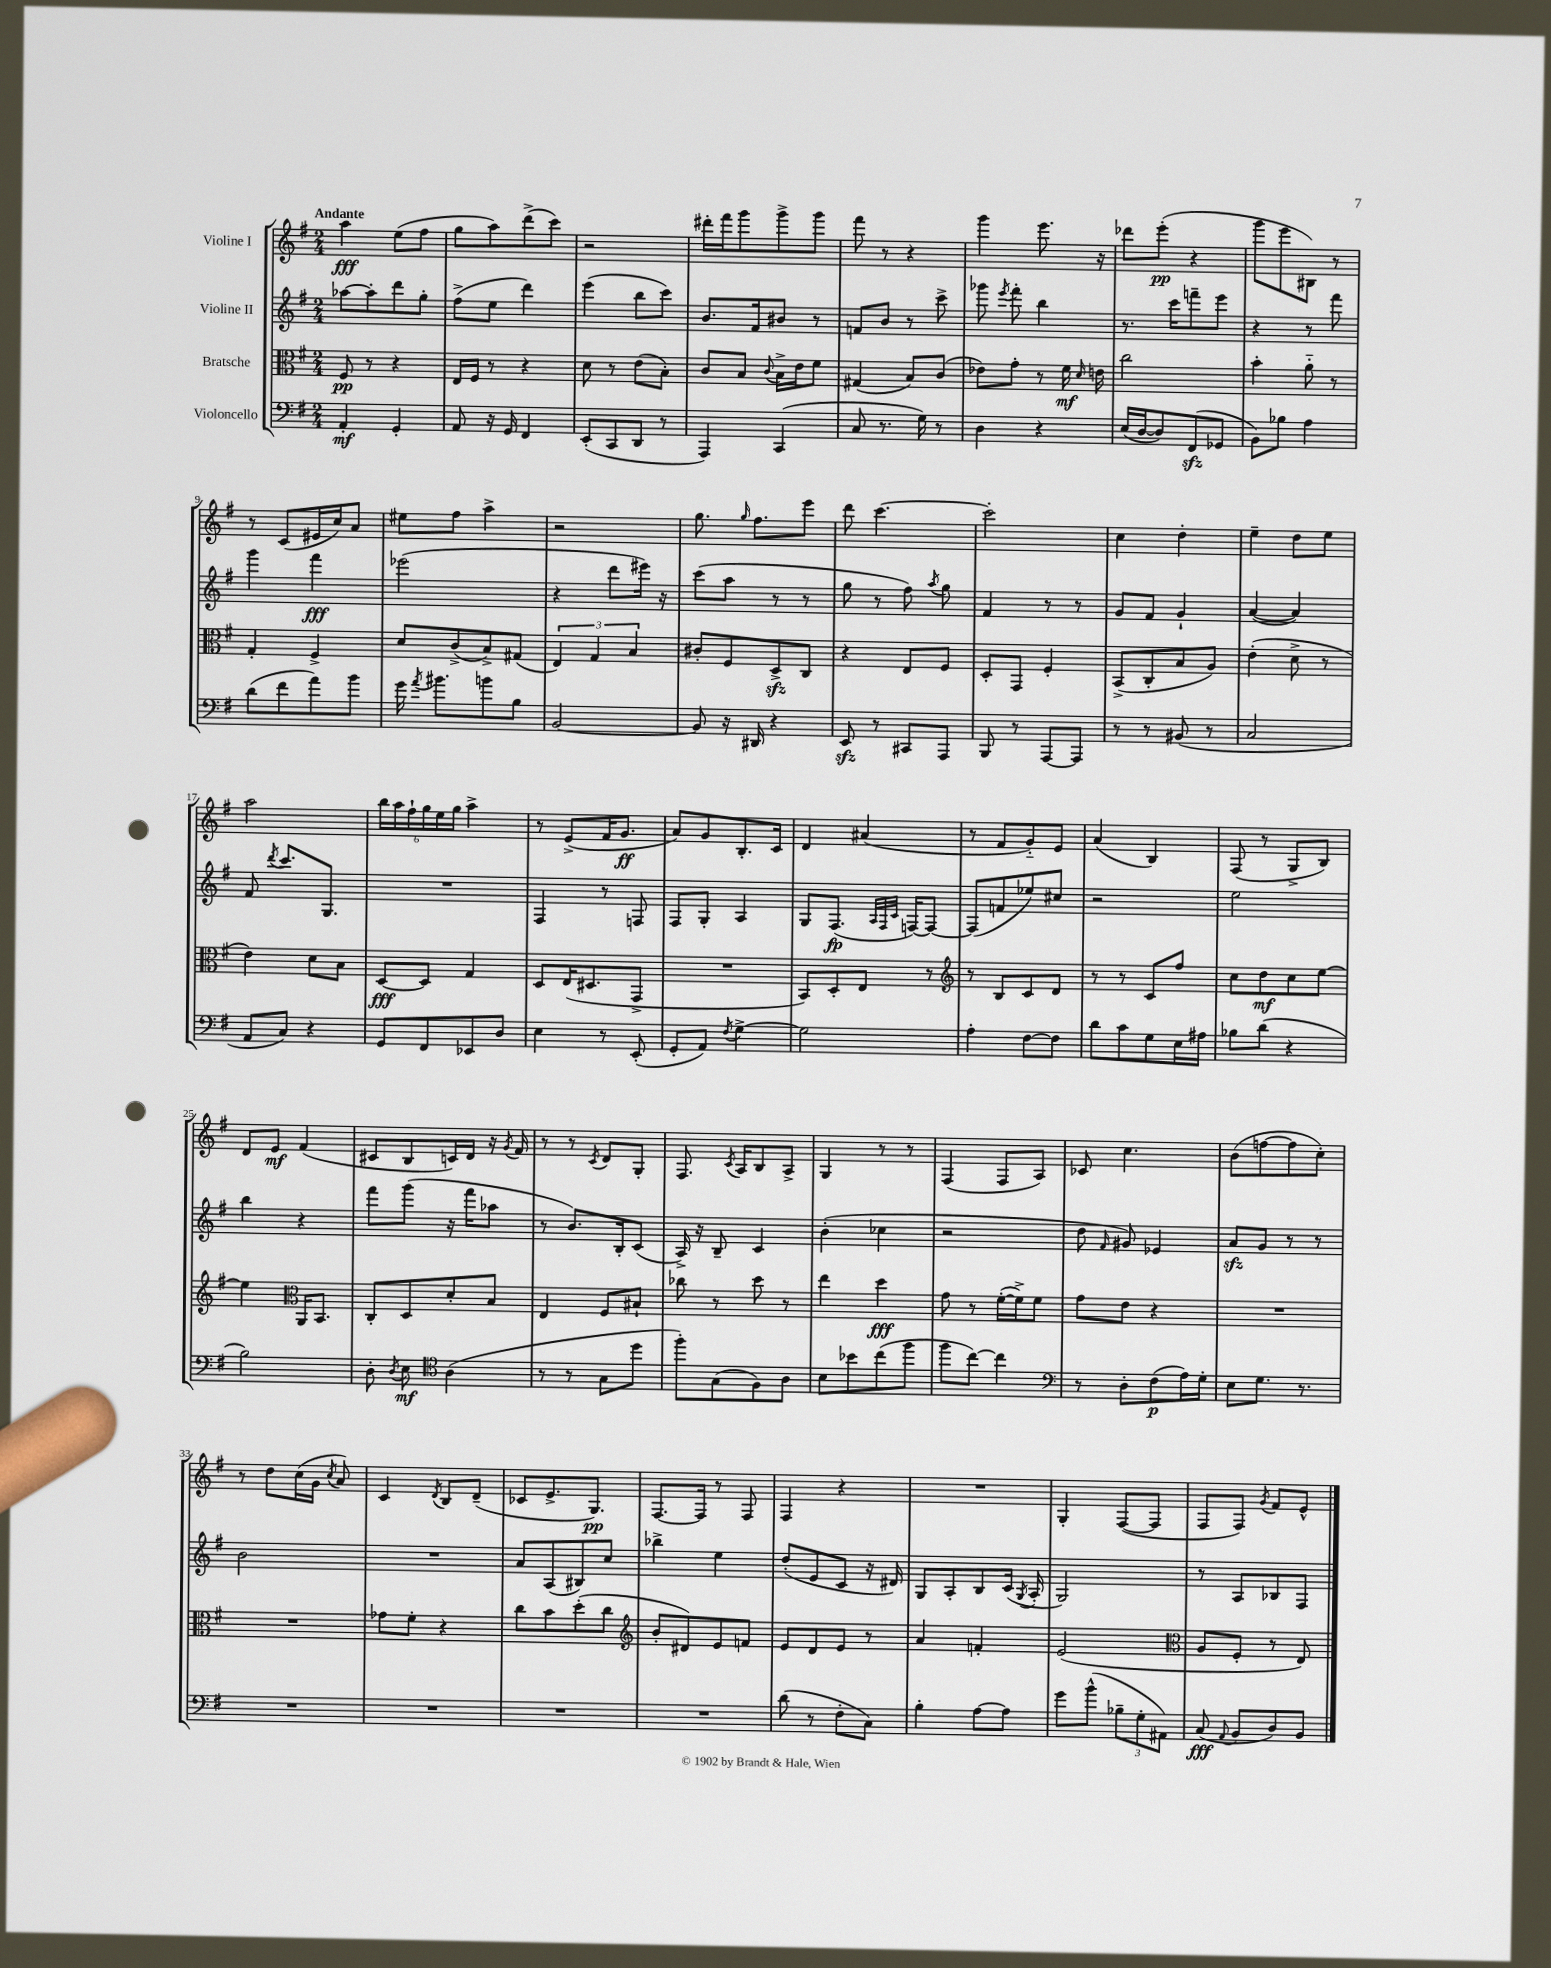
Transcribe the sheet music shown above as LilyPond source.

<<
\new StaffGroup <<
\new Staff = "s0" \with { instrumentName = "Violine I" } {
    \clef treble \key g \major \numericTimeSignature \time 2/4 \tempo "Andante"
    \autoBeamOff a''4\fff e''8[( fis''8] |
    g''8[ a''8) d'''8->( c'''8]) |
    r2 |
    dis'''16[-. fis'''16 g'''8 g'''8-> g'''8] |
    fis'''8 r8 r4 |
    g'''4 e'''8. r16 |
    des'''8[ e'''8]-.\pp( r4 |
    g'''8[ e'''8 bis8]) r8 |
    r8 c'8[( eis'16 c''16) a'8] |
    eis''8[ fis''8] a''4-> |
    r2 |
    g''8. \grace { g''16 } fis''8.[ e'''8] |
    d'''8 c'''4.~ |
    c'''2-. |
    c''4 d''4-. |
    e''4-- d''8[ e''8] |
    a''2 |
    \tuplet 6/4 { b''16[ a''16 fis''16-! g''16 e''16 g''16] } a''4-> |
    r8 e'8[->( fis'16 g'8.]\ff |
    a'8[) g'8 b8.-. c'16] |
    d'4 ais'4( |
    r8 fis'8[ g'8-_) e'8] |
    a'4( b4) |
    fis8( r8 g8[-> b8]) |
    d'8[ e'8]\mf fis'4( |
    cis'8[ b8 c'16) d'16] r16 \acciaccatura { g'8 } fis'16 |
    r8 r8 \acciaccatura { c'8 } d'8[ g8]-. |
    fis8. \acciaccatura { c'8 } a16[ b8 a8]-> |
    g4 r8 r8 |
    fis4( fis8[ a8]) |
    ces'8 c''4. |
    b'8[( f''8~ f''8 c''8]-.) |
    r8 d''8[ c''16( g'16] \acciaccatura { c''8 } a'8) |
    c'4 \acciaccatura { d'8 } b8[ d'8]--( |
    ces'8[ e'8.-> g8.]\pp) |
    fis8.[~ fis16] r8 fis8 |
    fis4 r4 |
    R2 |
    g4-. fis8[~( fis8] |
    fis8[ fis8]) \acciaccatura { g'8 } fis'8[ e'8]-^ \bar "|." |
}
\new Staff = "s1" \with { instrumentName = "Violine II" } {
    \clef treble \key g \major \numericTimeSignature \time 2/4
    \autoBeamOff aes''8[~ aes''8-. d'''8 g''8]-. |
    fis''8[->( e''8] d'''4) |
    e'''4( b''8[ c'''8]) |
    b'8.[ fis'16 bis'8] r8 |
    f'8[ b'8] r8 c'''8-> |
    ges'''8 \acciaccatura { e'''8 } fis'''8-. b''4 |
    r8. c'''16[ f'''8-- e'''8] |
    r4 r8 fis'''8 |
    g'''4 fis'''4\fff |
    ees'''2( |
    r4 d'''8[ eis'''16]) r16 |
    c'''8[( a''8] r8 r8 |
    g''8 r8 fis''8) \acciaccatura { a''8 } g''8 |
    fis'4 r8 r8 |
    g'8[ fis'8] g'4-! |
    a'4~( a'4) |
    fis'8 \acciaccatura { d'''8 } c'''8.[ g8.] |
    R2 |
    fis4 r8 f8 |
    fis8[ g8]-. a4 |
    g8[ fis8.]\fp( \grace { a32[ fis32 c'32] } f16[~) f8]~ |
    f8[( f'8 ees''8) cis''8] |
    r2 |
    e''2 |
    b''4 r4 |
    fis'''8[ g'''8]( r16 fis'''16[ aes''8] |
    r8 b'8.[) b16-. c'8]( |
    a16->) r16 b8-- c'4 |
    b'4-.( ces''4 |
    r2 |
    d''8 \grace { fis'16 } gis'8) ees'4 |
    a'8[\sfz g'8] r8 r8 |
    b'2 |
    R2 |
    a'8[ a8( bis8) c''8] |
    bes''4-> e''4 |
    d''8[-.( e'8 c'8] r16 dis'16) |
    g8[ a8-. b8 c'16]( \acciaccatura { g8 } a16-. |
    g2) |
    r8 a8[ bes8 fis8] \bar "|." |
}
\new Staff = "s2" \with { instrumentName = "Bratsche" } {
    \clef alto \key g \major \numericTimeSignature \time 2/4
    \autoBeamOff fis8\pp r8 r4 |
    e16[ fis16] r8 r4 |
    d'8 r8 e'8[( b8]-.) |
    c'8[ b8] \appoggiatura { c'8 } b16[-> e'16 fis'8] |
    gis4( b8[) c'8]( |
    ees'8[) g'8]-. r8 fis'16\mf \grace { d'16 } e'16 |
    c''2 |
    b'4-. a'8-_ r8 |
    g4-. fis4-> |
    d'8[ c'8->( b8->) gis8]( |
    \tuplet 3/2 { e4) g4 b4 } |
    cis'8[-. fis8 d8->\sfz c8] |
    r4 e8[ fis8] |
    d8[-. g,8] fis4-. |
    b,8[->( c8-. b8 a8]) |
    e'4-.( d'8-> r8 |
    e'4) d'8[ b8] |
    d8[~\fff d8] g4 |
    d8[ e16( dis8. g,8]-> |
    R2 |
    b,8[) d8-. e8] r8 |
    \clef treble r8 b8[ c'8 d'8] |
    r8 r8 c'8[ fis''8] |
    c''8[ d''8\mf c''8 e''8]~ |
    e''4 \clef alto a,16[ b,8.] |
    c8[-. d8 d'8-. b8] |
    e4 fis8[ bis8]-! |
    ces''8 r8 d''8 r8 |
    e''4 d''4\fff |
    g'8 r8 fis'16[~-.( fis'16->) fis'8] |
    g'8[ e'8] r4 |
    R2 |
    R2 |
    ges'8[ fis'8]-. r4 |
    c''8[ b'8 d''8-.( c''8] |
    \clef treble b'8[-. dis'8) e'8 f'8] |
    e'8[ d'8 e'8] r8 |
    a'4 f'4-. |
    e'2( |
    \clef alto a8[ fis8]-. r8 e8) \bar "|." |
}
\new Staff = "s3" \with { instrumentName = "Violoncello" } {
    \clef bass \key g \major \numericTimeSignature \time 2/4
    \autoBeamOff a,4-.\mf g,4-. |
    a,8 r16 g,16 fis,4 |
    e,8[-.( c,8 d,8] r8 |
    a,,4) c,4( |
    c8 r8. g16) r8 |
    d4 r4 |
    e16[( d16~ d8) fis,8\sfz( ges,8] |
    b,8[) bes8] a4 |
    d'8[( fis'8 a'8) b'8] |
    g'16 \acciaccatura { a'8 } bis'8.[ b'8 b8] |
    b,2~ |
    b,8 r16 dis,16 r4 |
    e,8\sfz r8 cis,8[ a,,8] |
    b,,8 r8 a,,8[~ a,,8] |
    r8 r8 bis,8( r8 |
    c2 |
    a,8[ c8]) r4 |
    g,8[ fis,8 ees,8 d8] |
    e4 r8 e,8-.( |
    g,8[-. a,8]) \acciaccatura { fis8 } g4~-> |
    g2 |
    a4-. fis8[~ fis8] |
    d'8[ c'8 g8 e16 ais16] |
    bes8[ d'8]( r4 |
    b2) |
    d8-. \acciaccatura { d8 } e8\mf \clef tenor a4( |
    r8 r8 g8[ d''8] |
    fis''8[-.) g8( fis8) a8] |
    b8[ bes'8 c''8( fis''8] |
    fis''8[ c''8]~) c''4 |
    \clef bass r8 d8[-. fis8\p( a16) g16]-. |
    e8[ g8.] r8. |
    R2 |
    R2 |
    R2 |
    R2 |
    d'8( r8 fis8[-. c8]) |
    b4-. a8[~ a8] |
    g'8[ b'8]-^( \tuplet 3/2 { bes8[-- g8-. ais,8]) } |
    c8\fff( \appoggiatura { a,8 } b,8[ d8) b,8] \bar "|." |
}
>>
>>
